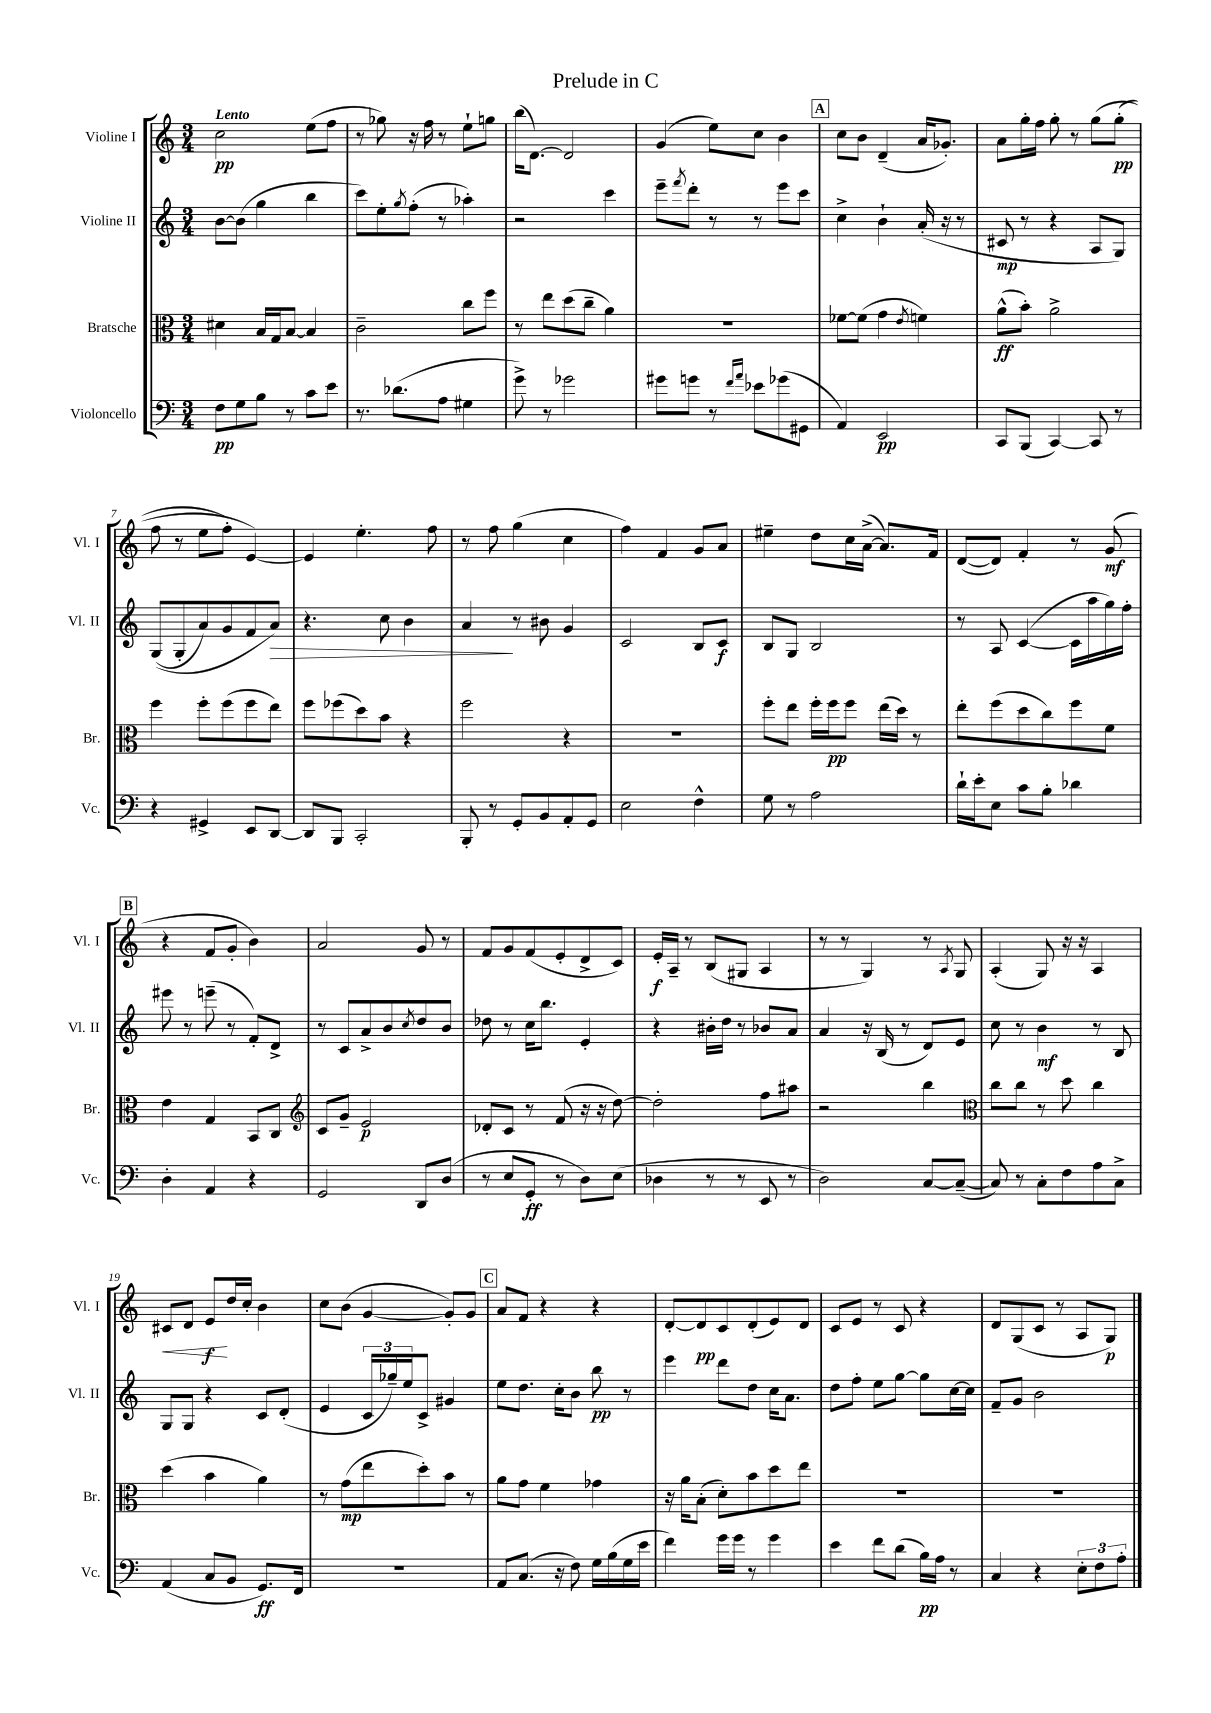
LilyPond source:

\header { title = "Prelude in C" }
<<
\new StaffGroup <<
\new Staff = "s0" \with { instrumentName = "Violine I" shortInstrumentName = "Vl. I" } {
    \clef treble \key c \major \numericTimeSignature \time 3/4 \tempo "Lento"
    c''2\pp e''8( f''8 |
    r8 ges''8) r16 f''16 r8 e''8-! g''8 |
    b''16( d'8.~) d'2 |
    g'4( e''8) c''8 b'4 |
    \mark \markup { \box "A" } c''8 b'8 d'4--( a'16 ges'8.-.) |
    a'8 g''16-. f''16 g''8-. r8 g''8\( g''8-.\pp( |
    f''8 r8 e''8 f''8-.) e'4~\) |
    e'4 e''4.-. f''8 |
    r8 f''8 g''4( c''4 |
    f''4) f'4 g'8 a'8 |
    eis''4-- d''8 c''16 a'16~->( a'8.) f'16 |
    d'8~( d'8) f'4-. r8 g'8\mf( |
    \mark \markup { \box "B" } r4 f'8 g'8-. b'4) |
    a'2 g'8 r8 |
    f'8 g'8 f'8( e'8-. d'8-> c'8) |
    e'16-.\f a16-- r8 b8( gis8 a4 |
    r8 r8 g4) r8 \acciaccatura { a8 } g8 |
    a4-.( g8) r16 r16 a4 |
    cis'8\< d'8 e'8\f\! d''16 c''16-. b'4 |
    c''8 b'8( g'4~ g'8-.) g'8 |
    \mark \markup { \box "C" } a'8 f'8 r4 r4 |
    d'8~-. d'8\pp c'8 d'8-.( e'8) d'8 |
    c'8 e'8 r8 c'8 r4 |
    d'8 g8( c'8 r8 a8 g8\p) \bar "|." |
}
\new Staff = "s1" \with { instrumentName = "Violine II" shortInstrumentName = "Vl. II" } {
    \clef treble \key c \major \numericTimeSignature \time 3/4
    b'8~ b'8( g''4 b''4 |
    c'''8) e''8-. \acciaccatura { g''8 } f''8-.( r8 aes''4-.) |
    r2 c'''4 |
    e'''8-- \acciaccatura { f'''8 } d'''8-. r8 r8 e'''8 c'''8 |
    \mark \markup { \box "A" } c''4-> b'4-! a'16-.( r16 r8 |
    cis'8\mp r8 r4 a8 g8) |
    g8(\( g8-. a'8) g'8 f'8 a'8\>\) |
    r4. c''8 b'4 |
    a'4\! r8 bis'8 g'4 |
    c'2 b8 c'8\f |
    b8 g8 b2 |
    r8 a8 c'4~( c'16 a''16 g''16) f''16-. |
    \mark \markup { \box "B" } eis'''8 r8 e'''8--( r8 f'8-.) d'8-> |
    r8 c'8 a'8-> b'8 \acciaccatura { c''8 } d''8 b'8 |
    des''8 r8 c''16 b''8. e'4-. |
    r4 bis'16-. d''16 r8 bes'8 a'8 |
    a'4 r16 b16( r8 d'8) e'8 |
    c''8 r8 b'4\mf r8 b8 |
    g8 g8 r4 c'8 d'8-.( |
    e'4 \tuplet 3/2 { c'16 ges''16--) e''16 } c'8-> gis'4 |
    \mark \markup { \box "C" } e''8 d''8. c''16-. b'8 b''8\pp r8 |
    e'''4 d'''8 d''8 c''16 a'8. |
    d''8 f''8-. e''8 g''8~ g''8 c''16~ c''16 |
    f'8-- g'8 b'2 \bar "|." |
}
\new Staff = "s2" \with { instrumentName = "Bratsche" shortInstrumentName = "Br." } {
    \clef alto \key c \major \numericTimeSignature \time 3/4
    dis'4 b16 g16 b8~ b4 |
    c'2-- c''8 f''8 |
    r8 e''8 d''8( c''8-- a'4) |
    R2. |
    \mark \markup { \box "A" } fes'8~ fes'8( g'4 \acciaccatura { e'8 } f'4) |
    a'8-^\ff( b'8-.) a'2-> |
    f''4 f''8-. f''8( f''8 e''8) |
    f''8 fes''8( d''8) b'8 r4 |
    f''2 r4 |
    R2. |
    f''8-. e''8 f''16-. f''16\pp f''8 e''16( d''16) r8 |
    e''8-. f''8( d''8 c''8) f''8 f'8 |
    \mark \markup { \box "B" } e'4 g4 b,8 c8 |
    \clef treble c'8 g'8-- e'2\p |
    des'8-. c'8 r8 f'8( r16 r16 d''8~) |
    d''2-. f''8 ais''8 |
    r2 b''4 |
    \clef alto c''8 c''8 r8 d''8 c''4 |
    d''4( b'4 a'4) |
    r8 g'8\mp( e''8 d''8-.) b'8 r8 |
    \mark \markup { \box "C" } a'8 g'8 f'4 ges'4 |
    r16 a'16 b8-.( d'8-.) b'8 d''8 e''8 |
    R2. |
    R2. \bar "|." |
}
\new Staff = "s3" \with { instrumentName = "Violoncello" shortInstrumentName = "Vc." } {
    \clef bass \key c \major \numericTimeSignature \time 3/4
    f8\pp g8 b8 r8 c'8 e'8 |
    r8. des'8.( a8 gis4 |
    g'8->) r8 ges'2 |
    gis'8 g'8 r8 \grace { f'16 a'16 } ees'8 ges'8( gis,8 |
    \mark \markup { \box "A" } a,4) e,2\pp |
    c,8 b,,8( c,4~) c,8 r8 |
    r4 gis,4-> e,8 d,8~ |
    d,8 b,,8 c,2-. |
    b,,8-. r8 g,8-. b,8 a,8-. g,8 |
    e2 f4-^ |
    g8 r8 a2 |
    d'16-! e'16-. e8 c'8 b8-. des'4 |
    \mark \markup { \box "B" } d4-. a,4 r4 |
    g,2 d,8 d8( |
    r8 e8 g,8-.\ff r8 d8) e8( |
    des4 r8 r8 e,8 r8 |
    d2) c8~ c8~--( |
    c8) r8 c8-. f8 a8 c8-> |
    a,4( c8 b,8 g,8.\ff) f,16 |
    R2. |
    \mark \markup { \box "C" } a,8 c8.( r16 f8) g16 b16( g16 e'16 |
    f'4) g'16 g'16 r8 g'4 |
    e'4 f'8 d'8( b16\pp) a16 r8 |
    c4 r4 \tuplet 3/2 { e8-. f8 a8-. } \bar "|." |
}
>>
>>
